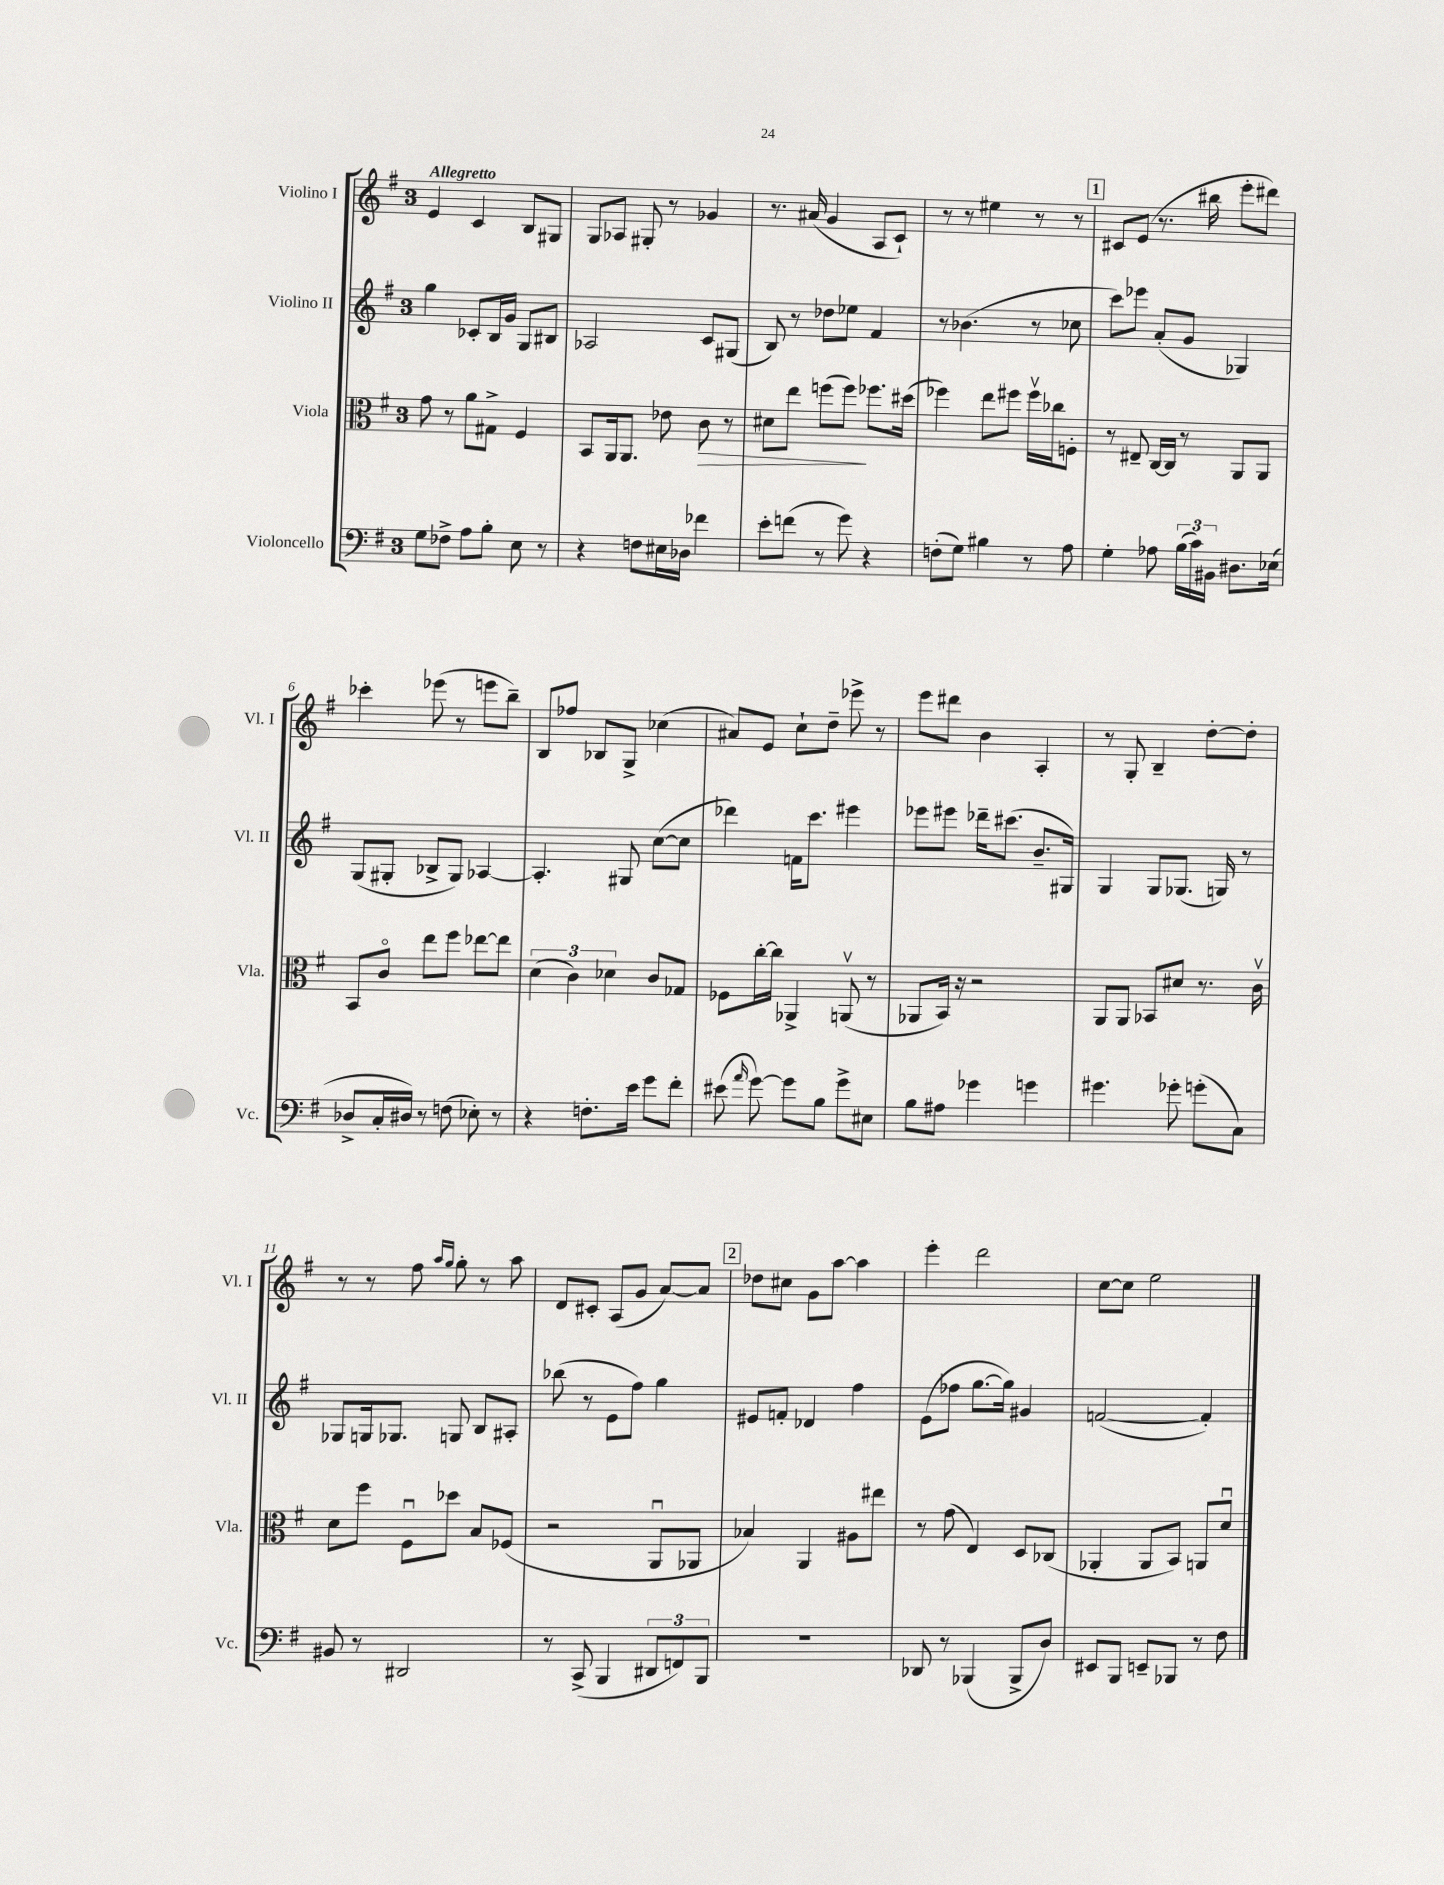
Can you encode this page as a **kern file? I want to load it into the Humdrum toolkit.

**kern	**kern	**kern	**kern
*staff4	*staff3	*staff2	*staff1
*clefF4	*clefC3	*clefG2	*clefG2
*k[f#]	*k[f#]	*k[f#]	*k[f#]
*M3/4	*M3/4	*M3/4	*M3/4
8G	8g	4gg	4e
8F-^	8r	.	.
8A	8a	8c-'	4c
8B'	8G#^	16B	.
.	.	16g	.
8E	4F#	8G	8B
8r	.	8B#	8G#
=	=	=	=
4r	8BB	2A-	8G
.	16AA	.	8A-
.	8.AA	.	.
8F	.	.	8G#'
16E#	8e-	.	8r
16D-	.	.	.
4f-	8c	8c	4g-
.	8r	(8G#	.
=	=	=	=
8e'	8d#	8B)	8.r
(8f	8ee	8r	.
.	.	.	(16a#
8r	(8ff	8dd-	4g
8g)	8ff)	8ee-	.
4r	8.ff-	4f#	8A
.	.	.	8c`)
.	(16dd#	.	.
=	=	=	=
(8F'	4ff-)	8r	8r
8G)	.	(4.b-	8r
4B#	8ee	.	4ee#
.	8ff#	.	.
8r	16ff#v	8r	8r
.	16cc-	.	.
8A	8F'	8cc-	8r
=	=	=	=
4G'	8r	8ccc)	8c#
.	8E#~	8eee-	(8e
8A-	[16C	(8a'	8.r
.	16C]	.	.
(24B	8r	8g	.
24c)	.	.	.
.	.	.	16bb#
24BB#	.	.	.
8.D#	8AA	4G-)	8eee'
.	8AA	.	8ddd#)
(16E-	.	.	.
=	=	=	=
8D-^	8BB	(8G	4ccc-'
16C'	8co	8G#'	.
16D#)	.	.	.
8r	8ee	8B-^	(8eee-
(8F	8ff#	8G#)	8r
8E-')	[8ee-	[4A-	8eee
8r	8ee-]	.	8bb~)
=	=	=	=
4r	(6d	4.A-']	8B
.	.	.	8ff-
.	6c)	.	.
8.F'	.	.	8B-
.	6d-	.	.
.	.	8G#	8G^
16e	.	.	.
8g	8c	([8cc	(4cc-
8f#'	8G-	8cc]	.
=	=	=	=
(8e#	8F-	4ddd-)	8a#)
16qqa	.	.	.
[8g)	[16cc'	.	8e
.	16cc]	.	.
8g]	4AA-^	16f	8cc`
.	.	8.ccc	.
8B	.	.	8dd~
8g^	(8AAv	4eee#	8eee-^
8E#	8r	.	8r
=	=	=	=
8B	8AA-	8eee-	8eee
8A#	16BB)	8eee#	8ddd#
.	16r	.	.
4g-	2r	16ddd-~	4b
.	.	(8.ccc#	.
4g	.	8.b~	4A'
.	.	16G#)	.
=	=	=	=
4.g#	8AA	4G	8r
.	8AA	.	8G'
.	8BB-	8G	4B~
8g-'	8d#	(8.G-	.
(8g'	8.r	.	[8dd'
.	.	16G)	.
8C)	.	8r	8dd']
.	16cv	.	.
=	=	=	=
8BB#	8d	8G-	8r
8r	8ff#	16G	8r
.	.	8.G-	.
2DD#	8F#u	.	8ff#
.	.	.	16qqaa
.	.	.	16qqgg
.	8dd-	8G	8gg'
.	8B	8B	8r
.	(8F-	8A#'	8aa
=	=	=	=
8r	2r	(8bb-	8d
(8CC^	.	8r	8c#'
4BBB	.	8e	(8A
.	.	8ff#)	8g
12DD#	8AAu	4gg	[8a)
12FF)	.	.	.
.	8AA-	.	8a]
12BBB	.	.	.
=	=	=	=
2.r	4B-)	8e#	8dd-
.	.	8f'	8cc#
.	4AA	4d-	8g
.	.	.	[8aa
.	8A#	4ff#	4aa]
.	8ee#	.	.
=	=	=	=
8DD-	8r	(8e	4eee'
8r	(8g	8ff-	.
(4BBB-	4E)	[8.gg	2ddd
.	.	16gg])	.
8BBB-^	8D	4g#	.
8D)	(8C-	.	.
=	=	=	=
8EE#	4AA-'	([2f	[8cc
8BBB	.	.	8cc]
8EE~	8AA-	.	2ee
8BBB-	8BB)	.	.
8r	8AA	4f'])	.
8F#	8du	.	.
==	==	==	==
*-	*-	*-	*-
